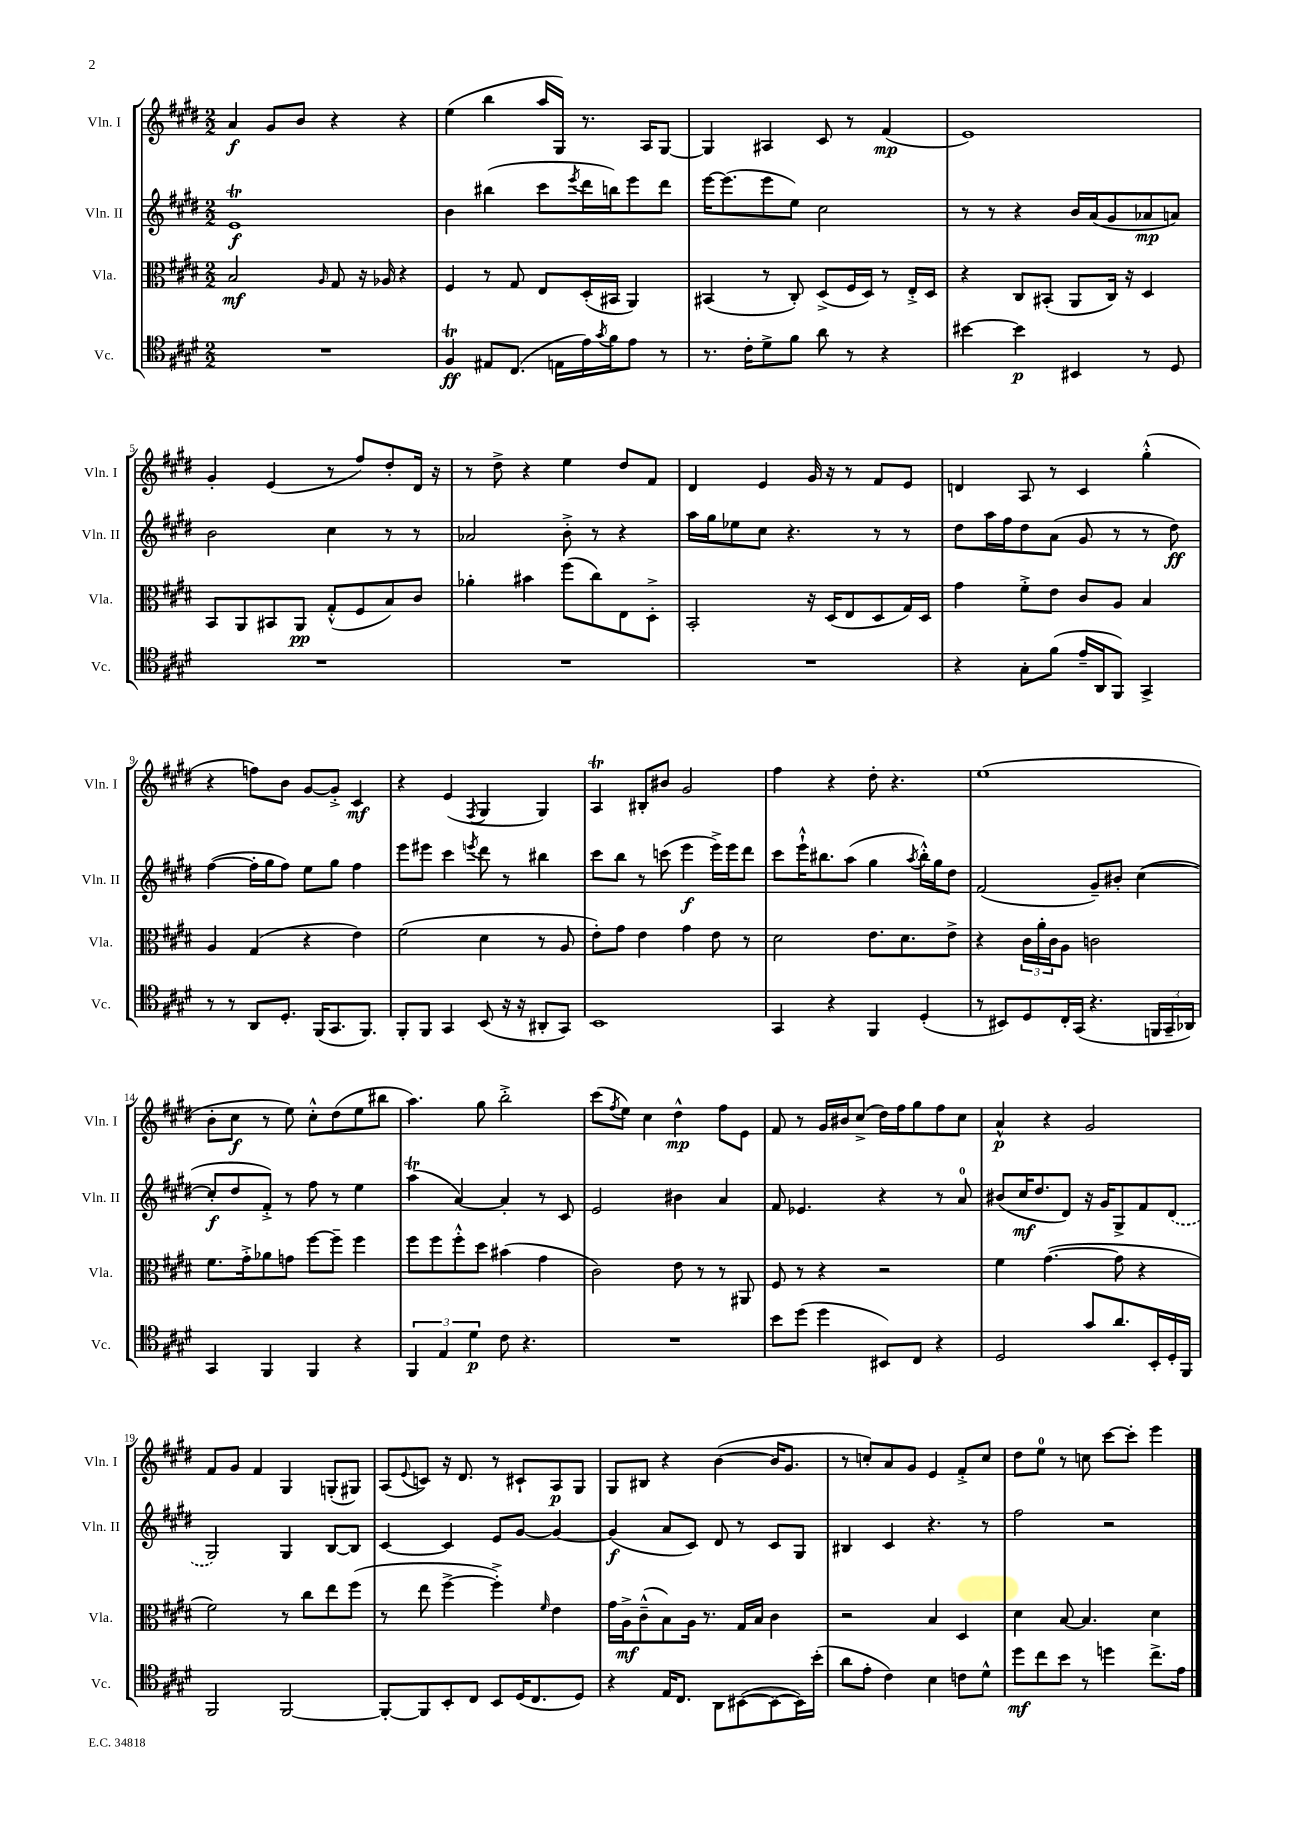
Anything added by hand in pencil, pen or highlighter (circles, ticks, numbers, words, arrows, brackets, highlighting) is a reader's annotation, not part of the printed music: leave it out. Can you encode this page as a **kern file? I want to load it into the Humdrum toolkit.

**kern	**dynam	**kern	**dynam	**kern	**dynam	**kern	**dynam
*part4	*part4	*part3	*part3	*part2	*part2	*part1	*part1
*staff4	*staff4	*staff3	*staff3	*staff2	*staff2	*staff1	*staff1
*I"Vc.	*	*I"Vla.	*	*I"Vln. II	*	*I"Vln. I	*
*I'Vc.	*	*I'Vla.	*	*I'Vln. II	*	*I'Vln. I	*
*clefC4	*	*clefC3	*	*clefG2	*	*clefG2	*
*k[f#c#g#d#]	*	*k[f#c#g#d#]	*	*k[f#c#g#d#]	*	*k[f#c#g#d#]	*
*M2/2	*	*M2/2	*	*M2/2	*	*M2/2	*
=1	=1	=1	=1	=1	=1	=1	=1
1r	.	2B/	mf	1eT	f	4a/	f
.	.	.	.	.	.	8g#/L	.
.	.	.	.	.	.	8b/J	.
.	.	16qqA/	.	.	.	.	.
.	.	8G#/	.	.	.	4r	.
.	.	16r	.	.	.	.	.
.	.	16A-X/	.	.	.	.	.
.	.	4r	.	.	.	4r	.
=2	=2	=2	=2	=2	=2	=2	=2
4F#T/	ff	4F#/	.	4b\	.	(4ee\	.
8E#X/L	.	8r	.	(4bb#X\	.	4bb\	.
(8.C#/J	.	8G#/	.	.	.	.	.
.	.	8E/L	.	8ccc#\L	.	16aa/LL	.
16En\LL	.	.	.	.	.	16G#/JJ)	.
.	.	.	.	8qeee/	.	.	.
16e\)	.	(16D#'/L	.	16ddd#\L	.	8.r	.
8qg#/	.	.	.	.	.	.	.
16f#\J	.	16BB#X/JJ	.	16bbn\J)	.	.	.
8e\J	.	4AA/)	.	8eee\	.	.	.
.	.	.	.	.	.	16A/KL	.
8r	.	.	.	8ddd#\J	.	[8G#/J	.
=3	=3	=3	=3	=3	=3	=3	=3
8.r	.	(4BB#X/	.	[16eee\KL	.	4G#/]	.
.	.	.	.	(8.eee\]	.	.	.
16c#'\KL	.	.	.	.	.	.	.
8d#^\	.	8r	.	8eee\	.	4A#X/	.
8f#\J	.	8C#'/)	.	8ee\J)	.	.	.
8a\	.	(8D#^/L	.	2cc#\	.	8c#/	.
8r	.	16F#/L	.	.	.	8r	.
.	.	16D#/JJ)	.	.	.	.	.
4r	.	8r	.	.	.	(4f#/	mp
.	.	16E'^/LL	.	.	.	.	.
.	.	16D#/JJ	.	.	.	.	.
=4	=4	=4	=4	=4	=4	=4	=4
[4b#X\	.	4r	.	8r	.	1e)	.
.	.	.	.	8r	.	.	.
4b#\]	p	8C#/L	.	4r	.	.	.
.	.	(8BB#X'/J	.	.	.	.	.
4BB#X/	.	8AA/L	.	16b/LL	.	.	.
.	.	.	.	(16a/J	.	.	.
.	.	16C#/Jk)	.	8g#/	.	.	.
.	.	16r	.	.	.	.	.
8r	.	4D#/	.	8a-X/	mp	.	.
8D#/	.	.	.	8an/J)	.	.	.
!!LO:LB:g=z
=5	=5	=5	=5	=5	=5	=5	=5
1r	.	8BB/L	.	2b\	.	4g#'/	.
.	.	8AA/	.	.	.	.	.
.	.	8BB#X/	.	.	.	(4e/	.
.	.	8AA/J	pp	.	.	.	.
.	.	(8G#'^^/L	.	4cc#\	.	8r	.
.	.	8F#/	.	.	.	8ff#/L)	.
.	.	8B/)	.	8r	.	8dd#'/	.
.	.	8c#/J	.	8r	.	16d#/Jk	.
.	.	.	.	.	.	16r	.
=6	=6	=6	=6	=6	=6	=6	=6
1r	.	4a-X'\	.	2a-X/	.	8r	.
.	.	.	.	.	.	8dd#^\	.
.	.	4b#X\	.	.	.	4r	.
.	.	(8ff#\L	.	8b'^\	.	4ee\	.
.	.	8cc#\)	.	8r	.	.	.
.	.	8E\	.	4r	.	8dd#/L	.
.	.	8D#'^\J	.	.	.	8f#/J	.
=7	=7	=7	=7	=7	=7	=7	=7
1r	.	2BB'/	.	16aa\LL	.	4d#/	.
.	.	.	.	16gg#\J	.	.	.
.	.	.	.	8ee-X\	.	.	.
.	.	.	.	8cc#\J	.	4e/	.
.	.	.	.	4.r	.	.	.
.	.	16r	.	.	.	16g#/	.
.	.	(16D#/KL	.	.	.	16r	.
.	.	8E/	.	.	.	8r	.
.	.	8D#/	.	8r	.	8f#/L	.
.	.	16G#/L)	.	8r	.	8e/J	.
.	.	16D#/JJ	.	.	.	.	.
=8	=8	=8	=8	=8	=8	=8	=8
4r	.	4g#\	.	8dd#\L	.	4dn/	.
.	.	.	.	16aa\L	.	.	.
.	.	.	.	16ff#\J	.	.	.
8G#'\L	.	8f#'^\L	.	8dd#\	.	8A/	.
(8f#\J	.	8e\J	.	(8a\J	.	8r	.
16e~/LL	.	8c#/L	.	8g#/	.	4c#/	.
16AA/J	.	.	.	.	.	.	.
8FF#/J)	.	8A/J	.	8r	.	.	.
4GG#^/	.	4B/	.	8r	.	(4gg#'^^\	.
.	.	.	.	8dd#\)	ff	.	.
!!LO:LB:g=z
=9	=9	=9	=9	=9	=9	=9	=9
8r	.	4A/	.	([4ff#\	.	4r	.
8r	.	.	.	.	.	.	.
8AA/L	.	(4G#/	.	16ff#'\LL]	.	8ffn\L)	.
.	.	.	.	16gg#\J	.	.	.
8.D#'/J	.	.	.	8ff#\J)	.	8b\J	.
.	.	4r	.	8ee\L	.	[8g#/L	.
(16FF#/KL	.	.	.	.	.	.	.
8.GG#/	.	.	.	8gg#\J	.	8g#'^/J]	.
.	.	4e\)	.	4ff#\	.	4c#/	mf
8.FF#/J)	.	.	.	.	.	.	.
=10	=10	=10	=10	=10	=10	=10	=10
8FF#'/L	.	(2f#\	.	8eee\L	.	4r	.
8FF#/J	.	.	.	8eee#X\J	.	.	.
4GG#/	.	.	.	4ccc#\	.	(4e/	.
.	.	.	.	8qeeen/	.	8qF#/	.
(8BB/	.	4d#\	.	8ddd#\	.	4G#/	.
16r	.	.	.	8r	.	.	.
16r	.	.	.	.	.	.	.
8AA#X'/L	.	8r	.	4bb#X\	.	4G#/)	.
8GG#/J)	.	8A/	.	.	.	.	.
=11	=11	=11	=11	=11	=11	=11	=11
1BB	.	8e'\L)	.	8ccc#\L	.	4AT/	.
.	.	8g#\J	.	8bb\J	.	.	.
.	.	4e\	.	8r	.	8B#X'/L	.
.	.	.	.	(8cccn\	.	8b#X/J	.
.	.	4g#\	.	4eee\	f	2g#/	.
.	.	8e\	.	16eee^\LL)	.	.	.
.	.	.	.	16eee\J	.	.	.
.	.	8r	.	8ddd#\J	.	.	.
=12	=12	=12	=12	=12	=12	=12	=12
4GG#/	.	2d#\	.	8ccc#\L	.	4ff#\	.
.	.	.	.	16eee`^^\K	.	.	.
.	.	.	.	8.bb#X\	.	.	.
4r	.	.	.	.	.	4r	.
.	.	.	.	(8aa\J	.	.	.
4FF#/	.	8.e\L	.	4gg#\	.	8dd#'\	.
.	.	.	.	.	.	4.r	.
.	.	8.d#\	.	.	.	.	.
.	.	.	.	8qaa/	.	.	.
(4D#'/	.	.	.	16bb#'^^\LL)	.	.	.
.	.	.	.	16gg#\J	.	.	.
.	.	8e^\J	.	8dd#\J	.	.	.
=13	=13	=13	=13	=13	=13	=13	=13
8r	.	4r	.	(2f#/	.	(1ee	.
8BB#X/L)	.	.	.	.	.	.	.
8D#/	.	24c#\LL	.	.	.	.	.
.	.	24a'\	.	.	.	.	.
.	.	24c#\J	.	.	.	.	.
16C#'/L	.	8A\J	.	.	.	.	.
(16GG#/JJ	.	.	.	.	.	.	.
4.r	.	2cn\	.	8g#~/L)	.	.	.
.	.	.	.	8b#X'/J	.	.	.
.	.	.	.	([4cc#\	.	.	.
24FFn/LL	.	.	.	.	.	.	.
24GG#~/	.	.	.	.	.	.	.
24AA-X/JJ)	.	.	.	.	.	.	.
!!LO:LB:g=z
=14	=14	=14	=14	=14	=14	=14	=14
4GG#/	.	8.f#\L	.	8cc#'/L]	f	8b'\L	.
.	.	.	.	8dd#/	.	8cc#\J	f
.	.	16g#'^\k	.	.	.	.	.
4FF#/	.	8a-X\	.	8f#'^/J)	.	8r	.
.	.	8gn\J	.	8r	.	8ee\)	.
4FF#/	.	[8ff#\L	.	8ff#\	.	8cc#'^^\L	.
.	.	8ff#~\J]	.	8r	.	(8dd#\	.
4r	.	4ff#\	.	4ee\	.	8ee\	.
.	.	.	.	.	.	8bb#X\J	.
=15	=15	=15	=15	=15	=15	=15	=15
6FF#/	.	8ff#\L	.	(4aaT\	.	4.aa\)	.
.	.	8ff#\	.	.	.	.	.
6E/	.	.	.	.	.	.	.
.	.	8ff#'^^\	.	[4a/)	.	.	.
6d#\	p	.	.	.	.	.	.
.	.	8dd#\J	.	.	.	8gg#\	.
8c#\	.	(4b#X\	.	4a'/]	.	2bb'^\	.
4.r	.	.	.	.	.	.	.
.	.	4g#\	.	8r	.	.	.
.	.	.	.	8c#/	.	.	.
=16	=16	=16	=16	=16	=16	=16	=16
1r	.	2c#\)	.	2e/	.	(8ccc#\L	.
.	.	.	.	.	.	8qff#/	.
.	.	.	.	.	.	8ee\J)	.
.	.	.	.	.	.	4cc#\	.
.	.	8e\	.	4b#X\	.	4dd#^^\	mp
.	.	8r	.	.	.	.	.
.	.	8r	.	4a/	.	8ff#\L	.
.	.	8AA#X/	.	.	.	8e\J	.
=17	=17	=17	=17	=17	=17	=17	=17
8b\L	.	8F#/	.	8f#/	.	8f#/	.
(8dd#\J	.	8r	.	4.e-X/	.	8r	.
4dd#\	.	4r	.	.	.	16g#/LL	.
.	.	.	.	.	.	16b#X/J	.
.	.	.	.	.	.	(8cc#^/J	.
8BB#X/L)	.	2r	.	4r	.	16dd#\LL)	.
.	.	.	.	.	.	16ff#\J	.
8C#/J	.	.	.	.	.	8gg#\	.
4r	.	.	.	8r	.	8ff#\	.
.	.	.	.	8a/	.	8cc#\J	.
=18	=18	=18	=18	=18	=18	=18	=18
2D#/	.	4f#\	.	(8b#X/L	.	4a^^/	p
.	.	.	.	16cc#/K	mf	.	.
.	.	.	.	8.dd#/	.	.	.
.	.	([4.g#\	.	.	.	4r	.
.	.	.	.	8d#/J)	.	.	.
8g#/L	.	.	.	16r	.	2g#/	.
.	.	.	.	16g#/KL	.	.	.
8.a/	.	8g#\]	.	8G#^/	.	.	.
.	.	4r	.	8f#/	.	.	.
16BB'/L	.	.	.	.	.	.	.
16D#'/	.	.	.	(8d#/J	.	.	.
16FF#/JJ	.	.	.	.	.	.	.
!!LO:LB:g=z
=19	=19	=19	=19	=19	=19	=19	=19
2FF#/	.	2f#\)	.	2G#/)	.	8f#/L	.
.	.	.	.	.	.	8g#/J	.
.	.	.	.	.	.	4f#/	.
[2FF#/	.	8r	.	4G#/	.	4G#/	.
.	.	8cc#\L	.	.	.	.	.
.	.	8ee\	.	[8B/L	.	(8Gn'/L	.
.	.	(8ff#\J	.	8B/J]	.	8G#X/J)	.
=20	=20	=20	=20	=20	=20	=20	=20
8FF#'/L_	.	8r	.	[4c#/	.	(8A/L	.
.	.	.	.	.	.	8qqe/	.
8FF#/]	.	8ee\	.	.	.	8cn/J)	.
8BB'/	.	[4ff#^\	.	4c#/]	.	16r	.
.	.	.	.	.	.	8.d#/	.
8C#/J	.	.	.	.	.	.	.
8BB/L	.	4ff#'^\])	.	8e/L	.	8r	.
(16D#/K	.	.	.	[8g#/J	.	8c#X`/L	.
8.C#/	.	.	.	.	.	.	.
.	.	16qqf#/	.	.	.	.	.
.	.	4e\	.	4g#/_	.	8A/	p
8D#/J)	.	.	.	.	.	8G#/J	.
=21	=21	=21	=21	=21	=21	=21	=21
4r	.	16g#\LL	.	(4g#/]	f	8G#/L	.
.	.	16A^\J	mf	.	.	.	.
.	.	(8c#~^^\	.	.	.	8B#X/J	.
16E/KL	.	8B\)	.	8a/L	.	4r	.
8.C#/J	.	.	.	.	.	.	.
.	.	16A\Jk	.	8c#/J)	.	.	.
.	.	8.r	.	.	.	.	.
8AA\L	.	.	.	8d#/	.	([4b\	.
([8BB#X\	.	16G#/LL	.	8r	.	.	.
.	.	16B/JJ	.	.	.	.	.
8BB#\_	.	4c#\	.	8c#/L	.	16b/KL]	.
.	.	.	.	.	.	8.g#/J	.
16BB#\L])	.	.	.	8G#/J	.	.	.
(16b'\JJ	.	.	.	.	.	.	.
=22	=22	=22	=22	=22	=22	=22	=22
8a\L	.	2r	.	4B#X/	.	8r	.
8e'\J	.	.	.	.	.	8ccn'/L)	.
4c#\)	.	.	.	4c#/	.	8a/	.
.	.	.	.	.	.	8g#/J	.
4B\	.	4B/	.	4.r	.	4e/	.
8cn\L	.	4D#/	.	.	.	8f#'^/L	.
8d#^^\J	.	.	.	8r	.	8cc/J	.
=23	=23	=23	=23	=23	=23	=23	=23
8dd#\L	mf	4d#\	.	2ff#\	.	8dd#\L	.
8cc#\	.	.	.	.	.	8ee\J	.
8b\J	.	[8B/	.	.	.	8r	.
8r	.	4.B/]	.	.	.	8ccn\	.
4ddn\	.	.	.	2r	.	[8ccc#\L	.
.	.	.	.	.	.	8ccc#'\J]	.
8.cc#^\L	.	4d#\	.	.	.	4eee\	.
16e\Jk	.	.	.	.	.	.	.
==	==	==	==	==	==	==	==
*-	*-	*-	*-	*-	*-	*-	*-
